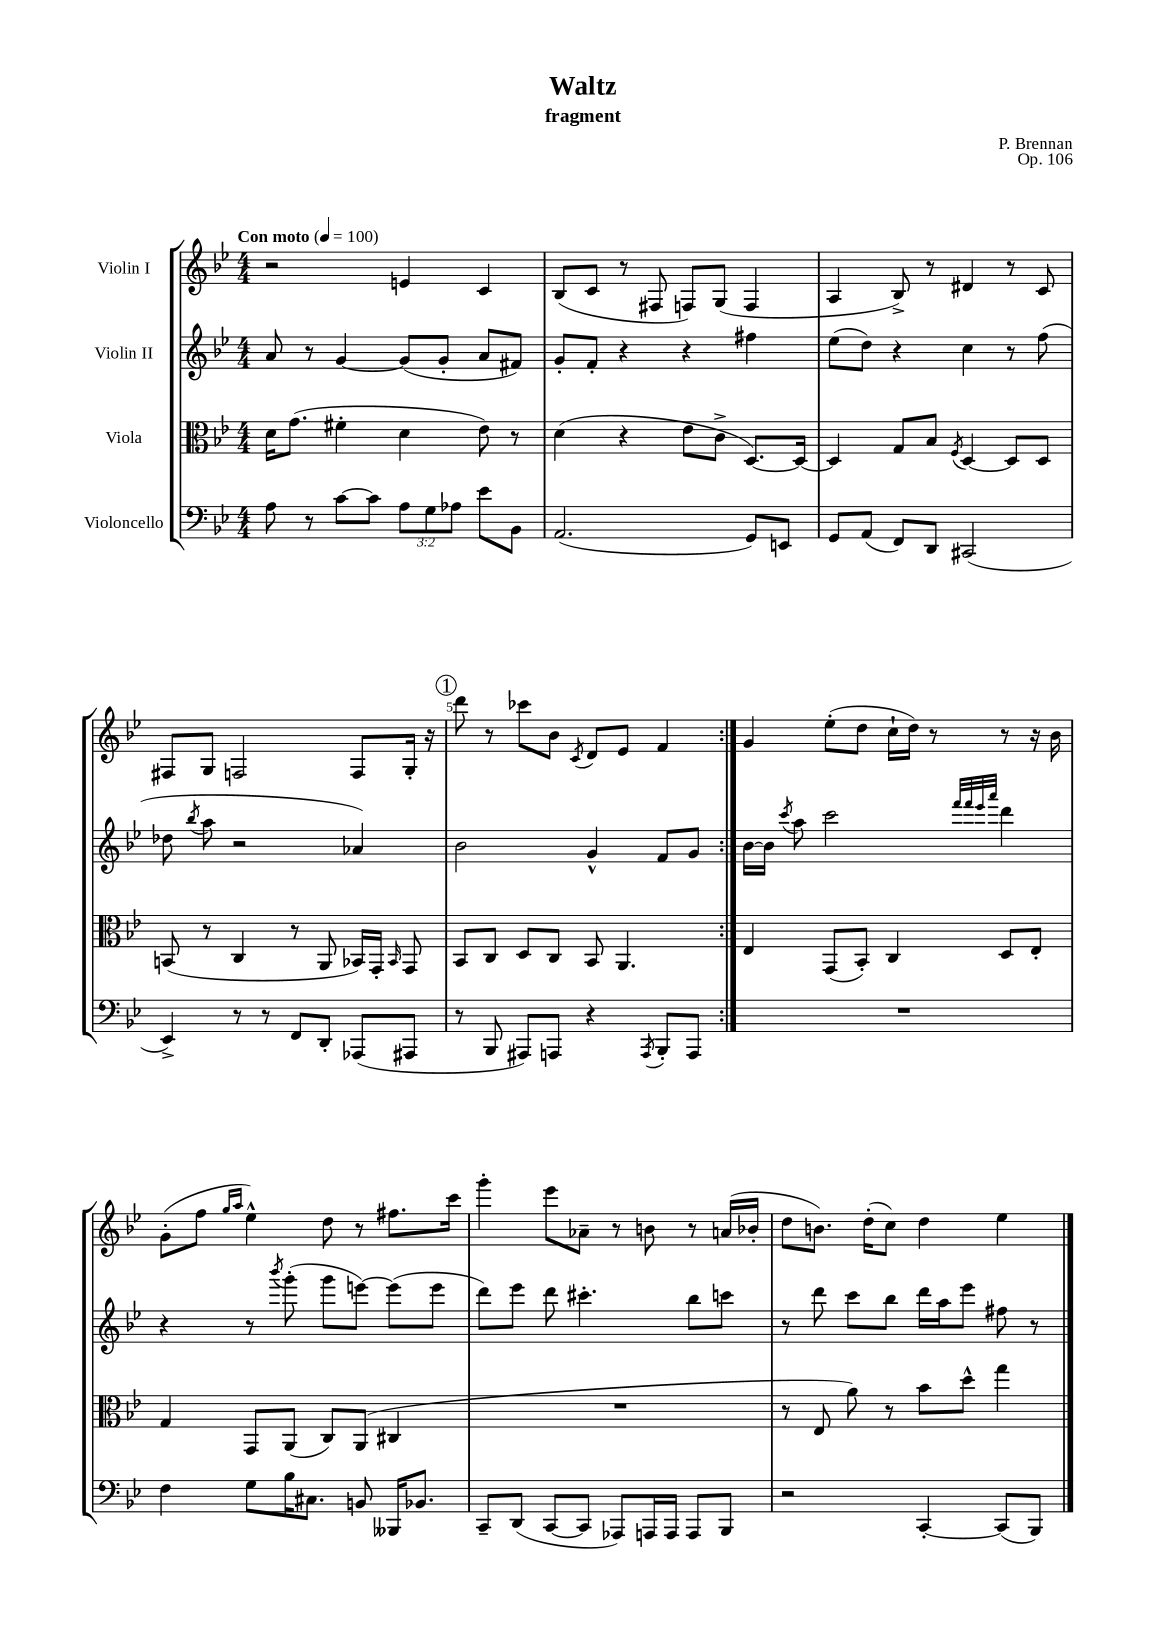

**kern	**kern	**kern	**kern
*staff4	*staff3	*staff2	*staff1
*clefF4	*clefC3	*clefG2	*clefG2
*k[b-e-]	*k[b-e-]	*k[b-e-]	*k[b-e-]
*M4/4	*M4/4	*M4/4	*M4/4
*MM100	*MM100	*MM100	*MM100
8A	16d	8a	2r
.	(8.g	.	.
8r	.	8r	.
[8c	4f#'	[4g	.
8c]	.	.	.
12A	4d	(8g]	4e
12G	.	.	.
.	.	8g'	.
12A-	.	.	.
8e-	8e-)	8a	4c
8BB-	8r	8f#)	.
=	=	=	=
(2.AA	(4d	8g'	(8B-
.	.	8f'	8c
.	4r	4r	8r
.	.	.	8F#
.	8e-	4r	8F)
.	8c^	.	(8G
8GG)	[8.D)	4ff#	4F
8EE	.	.	.
.	16D_	.	.
=	=	=	=
8GG	4D]	(8ee-	4A
(8AA	.	8dd)	.
8FF)	8G	4r	8B-^)
8DD	8B-	.	8r
.	8qF	.	.
(2CC#	[4D	4cc	4d#
.	8D]	8r	8r
.	8D	(8ff	8c
=	=	=	=
4EE-^)	(8BB	8dd-	8F#
.	.	8qbb-	.
.	8r	8aa	8G
8r	4C	2r	2F
8r	.	.	.
8FF	8r	.	.
8DD'	8AA	.	.
(8AAA-	16BB-)	4a-)	8F
.	16GG'	.	.
.	16qqBB-	.	.
8AAA#	8GG	.	16G'
.	.	.	16r
=	=	=	=
8r	8BB-	2b-	8ddd
8BBB-	8C	.	8r
8AAA#)	8D	.	8ccc-
8AAA	8C	.	8b-
.	.	.	8qc
4r	8BB-	4g^^	8d
.	4.AA	.	8e-
8qAAA	.	.	.
8BBB-'	.	8f	4f
8AAA	.	8g	.
=:|!	=:|!	=:|!	=:|!
1r	4E-	[16b-	4g
.	.	16b-]	.
.	.	8qccc	.
.	.	8aa	.
.	(8GG	2ccc	(8ee-'
.	8BB-')	.	8dd
.	4C	.	16cc`
.	.	.	16dd)
.	.	.	8r
.	.	32qqfff	.
.	.	32qqfff	.
.	.	32qqeee-	.
.	.	32qqaaa	.
.	8D	4ddd	8r
.	8E-'	.	16r
.	.	.	16b-
=	=	=	=
4F	4G	4r	(8g'
.	.	.	8ff
.	.	.	16qqgg
.	.	.	16qqaa
8G	8GG	8r	4ee-^^)
.	.	8qbbb-	.
16B-	(8AA	(8ggg'	.
8.C#	.	.	.
.	8C)	8ggg	8dd
8BB	(8AA	[8eee)	8r
16BBB--	4C#	(8eee]	8.ff#
8.BB-	.	.	.
.	.	8eee	.
.	.	.	16ccc
=	=	=	=
8CC~	1r	8ddd)	4ggg'
(8DD	.	8eee-	.
[8CC	.	8ddd	8eee-
8CC]	.	4.ccc#'	8a-~
8AAA-)	.	.	8r
16AAA	.	.	8b
16AAA	.	.	.
8AAA	.	8bb-	8r
8BBB-	.	8ccc	(16a
.	.	.	16b-'
=	=	=	=
2r	8r	8r	8dd
.	8E-	8ddd	8.b)
.	8a)	8ccc	.
.	.	.	(16dd'
.	8r	8bb-	8cc)
[4CC'	8b-	16ddd	4dd
.	.	16aa	.
.	8dd^^	8eee-	.
(8CC]	4gg	8ff#	4ee-
8BBB-)	.	8r	.
==	==	==	==
*-	*-	*-	*-
